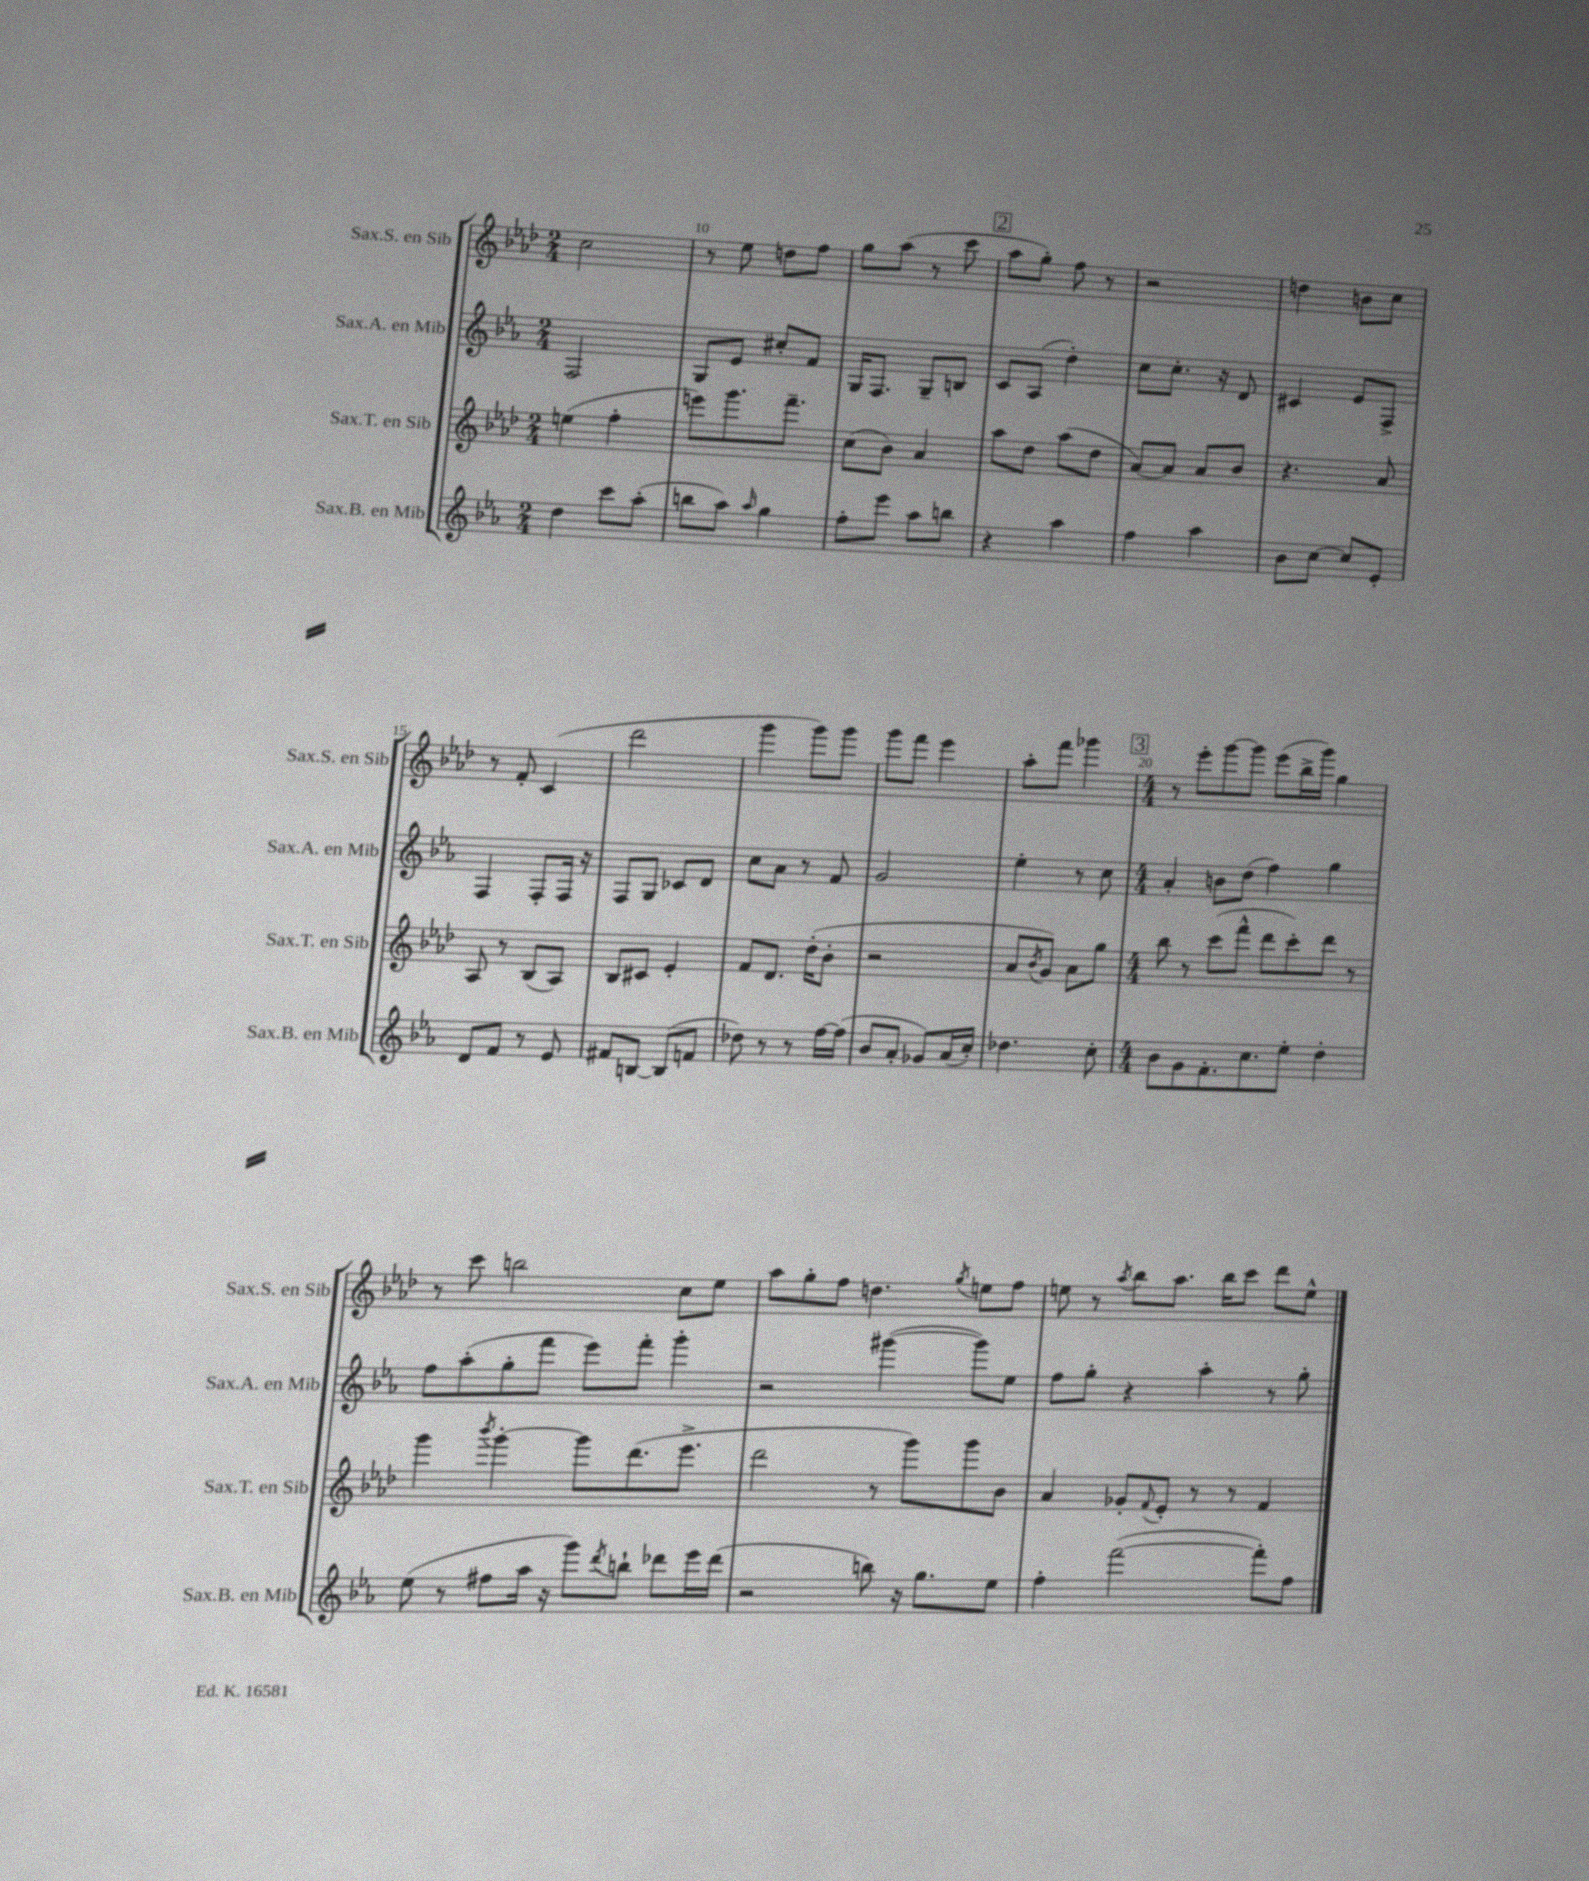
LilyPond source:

<<
\new StaffGroup <<
\new Staff = "s0" \with { instrumentName = "Sax.S. en Sib" shortInstrumentName = "Sax.S. en Sib" } {
    \clef treble \key aes \major \numericTimeSignature \time 2/4
    c''2 |
    r8 ees''8 d''8 f''8 |
    g''8 aes''8( r8 c'''8 |
    \mark \markup { \box "2" } aes''8 g''8-.) f''8 r8 |
    r2 |
    d''4 b'8 c''8 |
    r8 f'8-. c'4( |
    des'''2 |
    g'''4 g'''8) g'''8 |
    g'''8 f'''8 ees'''4 |
    aes''8-. f'''8 ges'''4 |
    \mark \markup { \box "3" } \numericTimeSignature \time 4/4 r8 ees'''8-. g'''8~ g'''8 ees'''8( bes''16-> g'''16) g''4 |
    r8 c'''8 b''2 c''8 ees''8 |
    aes''8 g''8-. f''8 d''4. \acciaccatura { g''8 } e''8 f''8 |
    e''8 r8 \acciaccatura { aes''8 } bes''8 aes''8. bes''16 c'''8 des'''8 e''8-^ \bar "|." |
}
\new Staff = "s1" \with { instrumentName = "Sax.A. en Mib" shortInstrumentName = "Sax.A. en Mib" } {
    \clef treble \key ees \major \numericTimeSignature \time 2/4
    f2 |
    g8 ees'8 cis''8-. f'8 |
    g16 f8. g8-- b8 |
    \mark \markup { \box "2" } c'8 aes8( d''4-.) |
    c''8 c''8.-. r16 d'8 |
    cis'4 ees'8 f8-> |
    f4 f8-. f16 r16 |
    f8 g8 ces'8 d'8 |
    c''8 aes'8 r8 f'8 |
    g'2 |
    ees''4-. r8 c''8 |
    \mark \markup { \box "3" } \numericTimeSignature \time 4/4 aes'4-. b'8 d''8( f''4) g''4 |
    f''8 aes''8-.( g''8-. f'''8 ees'''8) f'''8-. g'''4-. |
    r2 gis'''4~( gis'''8) ees''8 |
    f''8 g''8-. r4 aes''4-. r8 g''8-. \bar "|." |
}
\new Staff = "s2" \with { instrumentName = "Sax.T. en Sib" shortInstrumentName = "Sax.T. en Sib" } {
    \clef treble \key aes \major \numericTimeSignature \time 2/4
    e''4( f''4-. |
    e'''8) g'''8. f'''8.-- |
    c''8( bes'8) aes'4 |
    \mark \markup { \box "2" } aes''8 des''8 aes''8( des''8 |
    aes'8~) aes'8 aes'8 bes'8 |
    r4. aes'8 |
    aes8 r8 bes8( aes8) |
    bes8 cis'8 ees'4-. |
    f'8 des'8. des''16-.( bes'8-. |
    r2 |
    aes'8 \acciaccatura { bes'8 } g'8) aes'8 g''8 |
    \mark \markup { \box "3" } \numericTimeSignature \time 4/4 bes''8 r8 c'''8( f'''8-^ des'''8 c'''8-.) des'''8 r8 |
    g'''4 \acciaccatura { bes'''8 } g'''4~-. g'''8 des'''8.( ees'''8.-> |
    des'''2 r8 g'''8) g'''8 bes'8 |
    aes'4 ges'8-. \appoggiatura { f'8 } ees'8-. r8 r8 f'4 \bar "|." |
}
\new Staff = "s3" \with { instrumentName = "Sax.B. en Mib" shortInstrumentName = "Sax.B. en Mib" } {
    \clef treble \key ees \major \numericTimeSignature \time 2/4
    d''4 c'''8 aes''8-.( |
    b''8 aes''8) \grace { aes''16 } g''4 |
    f''8-. ees'''8 aes''8 b''8 |
    \mark \markup { \box "2" } r4 aes''4 |
    f''4 aes''4 |
    bes'8 c''8~ c''8 ees'8-. |
    d'8 f'8 r8 ees'8 |
    fis'8 b8~ b8( f'8 |
    des''8) r8 r8 f''16~ f''16( |
    bes'8 aes'8-. ges'8) aes'16( c''16-.) |
    des''4. c''8-. |
    \mark \markup { \box "3" } \numericTimeSignature \time 4/4 bes'8 g'8 f'8.-. c''8. ees''8-. d''4-. |
    ees''8( r8 fis''8 aes''16 r16 g'''8) \acciaccatura { d'''8 } b''8-! des'''8 ees'''16 des'''16( |
    r2 b''8) r16 g''8. ees''8 |
    f''4-. f'''2~( f'''8-.) f''8 \bar "|." |
}
>>
>>
\layout { \context { \Score currentBarNumber = #9 \override BarNumber.break-visibility = ##(#f #t #t) barNumberVisibility = #(every-nth-bar-number-visible 5) } }
